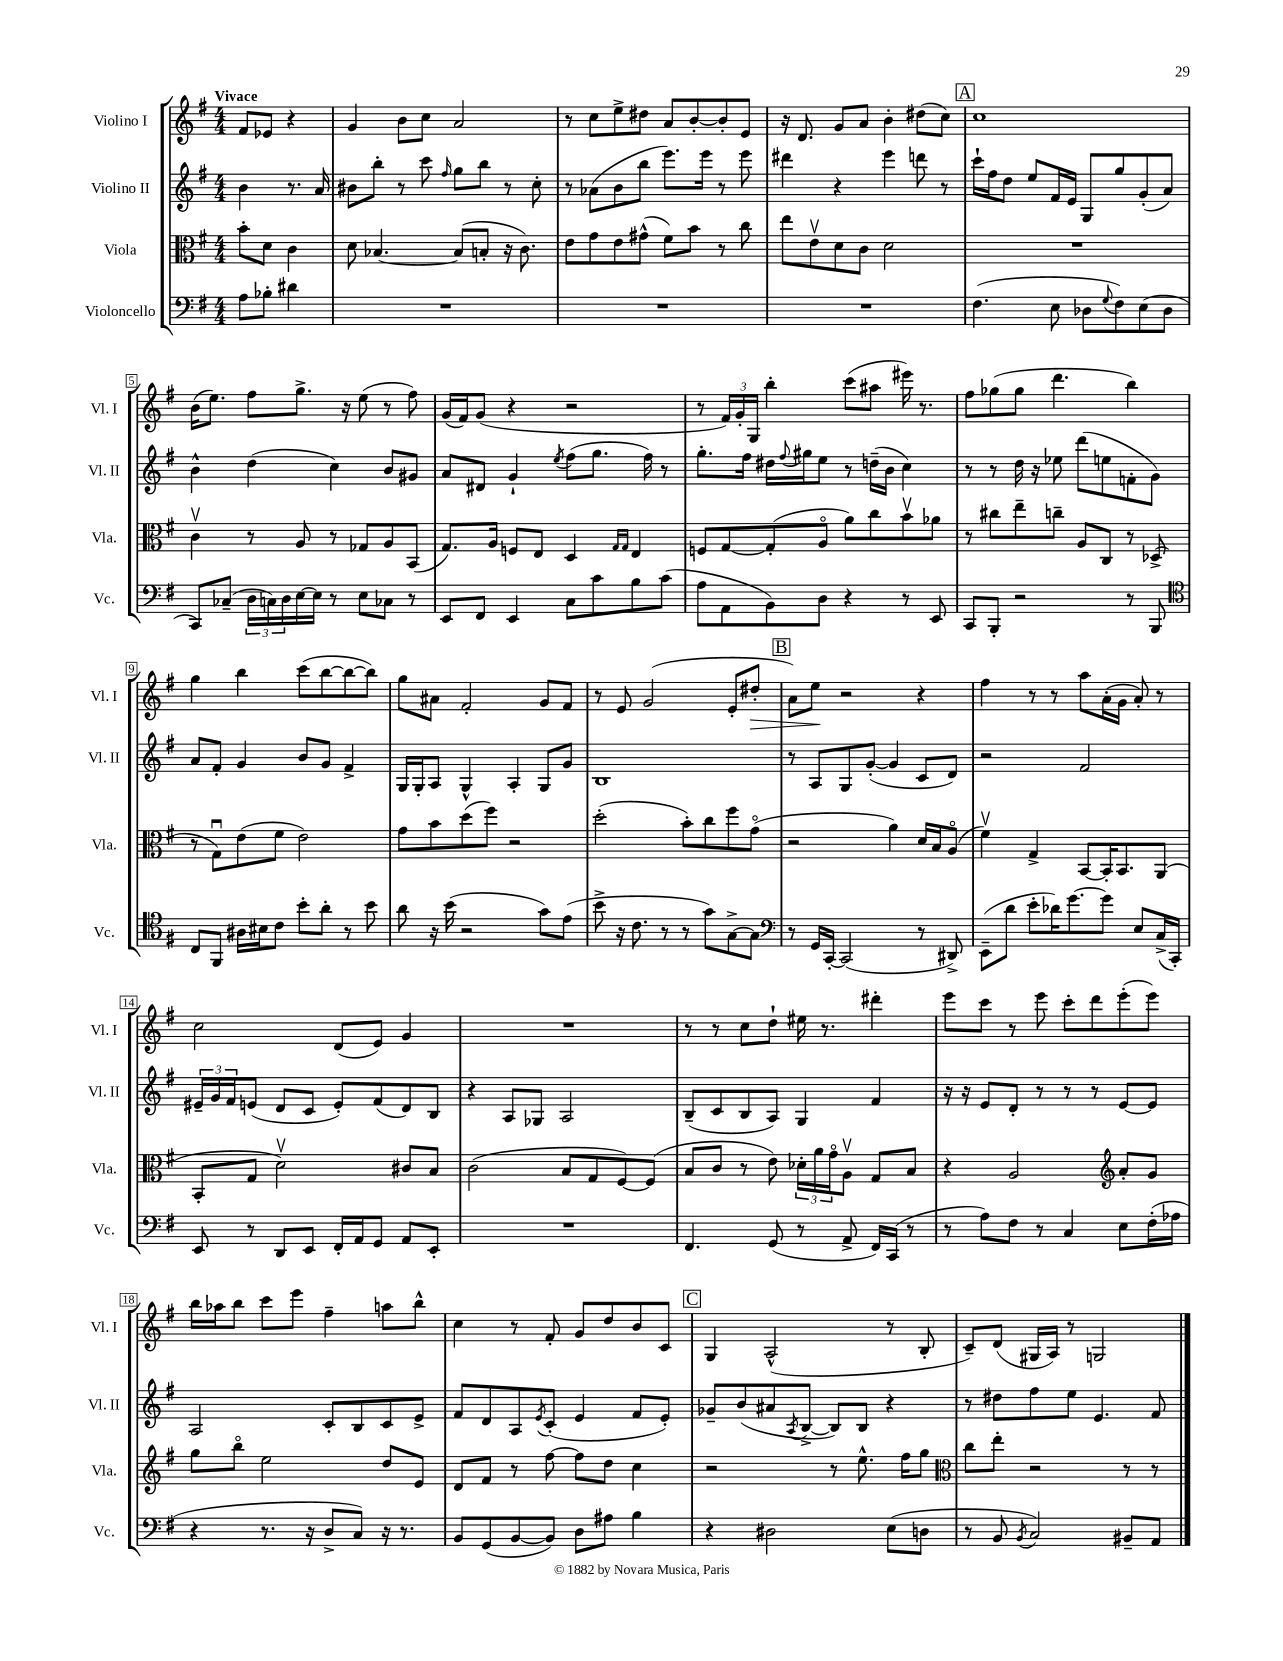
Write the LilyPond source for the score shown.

<<
\new StaffGroup <<
\new Staff = "s0" \with { instrumentName = "Violino I" shortInstrumentName = "Vl. I" } {
    \clef treble \key g \major \numericTimeSignature \time 4/4 \partial 2 \tempo "Vivace"
    fis'8 ees'8 r4 |
    g'4 b'8 c''8 a'2 |
    r8 c''8 e''8-> dis''8 a'8 b'8~-. b'8-. e'8 |
    r16 d'8. g'8 a'8 b'4-. dis''8( c''8) |
    \mark \markup { \box "A" } c''1 |
    b'16( e''8.) fis''8 g''8.-> r16 e''8( r8 fis''8) |
    g'16( fis'16) g'8( r4 r2 |
    r8 \tuplet 3/2 { fis'16) g'16-. g16 } b''4-. c'''8( ais''8 eis'''16) r8. |
    fis''8 ges''8( ges''8 d'''4. b''4) |
    g''4 b''4 c'''8( b''8~ b''8~ b''8) |
    g''8 ais'8 fis'2-. g'8 fis'8 |
    r8 e'8 g'2( e'8-. dis''8-.\> |
    \mark \markup { \box "B" } a'8) e''8\! r2 r4 |
    fis''4 r8 r8 a''8 a'16-.( g'16 a'8-.) r8 |
    c''2 d'8( e'8) g'4 |
    R1 |
    r8 r8 c''8 d''8-! eis''16 r8. dis'''4-. |
    e'''8 c'''8 r8 e'''8 c'''8-. d'''8 e'''8-.( e'''8) |
    b''16 aes''16 b''8 c'''8 e'''8 fis''4-- a''8 b''8-^ |
    c''4 r8 fis'8-. g'8 d''8 b'8 c'8 |
    \mark \markup { \box "C" } g4 a2-^( r8 b8-. |
    c'8--) d'8( gis16 a16) r8 g2 \bar "|." |
}
\new Staff = "s1" \with { instrumentName = "Violino II" shortInstrumentName = "Vl. II" } {
    \clef treble \key g \major \numericTimeSignature \time 4/4 \partial 2
    b'4 r8. a'16 |
    bis'8 b''8-. r8 c'''8 \grace { fis''16 } g''8 b''8 r8 c''8-. |
    r8 aes'8( b'8 b''8 e'''8.) e'''16 r8 e'''8 |
    dis'''4 r4 e'''4 d'''8 r8 |
    \mark \markup { \box "A" } c'''16-! fis''16 d''8 e''8 fis'16 e'16 g8 g''8 g'8-.( a'8) |
    b'4-^ d''4( c''4) b'8 gis'8 |
    a'8 dis'8 g'4-! \acciaccatura { e''8 } fis''8( g''8. fis''16) r8 |
    g''8.-. fis''16 dis''16 \appoggiatura { fis''8 } gis''16 e''8 r8 d''16--( b'16 c''4) |
    r8 r8 d''16 r16 ees''8 d'''8( e''8 f'8-. g'8) |
    a'8 fis'8-. g'4 b'8 g'8 fis'4-> |
    g16 g16-. a8 g4-^ a4-. g8 g'8 |
    b1 |
    \mark \markup { \box "B" } r8 a8 g8 g'8~-.( g'4 c'8 d'8) |
    r2 fis'2 |
    \tuplet 3/2 { eis'16-- g'16 fis'16 } e'8( d'8 c'8 e'8-.) fis'8( d'8) b8 |
    r4 a8 ges8 a2 |
    b8--( c'8 b8 a8) g4 fis'4 |
    r16 r16 e'8 d'8-. r8 r8 r8 e'8~ e'8 |
    a2 c'8-. b8 c'8 e'8-> |
    fis'8 d'8 a8 \acciaccatura { e'8 } c'8-.( e'4 fis'8 e'8-.) |
    \mark \markup { \box "C" } ges'8-- b'8( ais'8 \acciaccatura { a8 } b8~-> b8) b8 r4 |
    r8 dis''8 fis''8 e''8 e'4. fis'8 \bar "|." |
}
\new Staff = "s2" \with { instrumentName = "Viola" shortInstrumentName = "Vla." } {
    \clef alto \key g \major \numericTimeSignature \time 4/4 \partial 2
    b'8-. d'8 c'4 |
    d'8 bes4.~ bes8( b8-. r16 c'8.) |
    e'8 g'8 e'8 gis'8-^( fis'8) b'8 r8 c''8 |
    e''8 e'8\upbow d'8 c'8 d'2 |
    \mark \markup { \box "A" } R1 |
    c'4\upbow r8 a8 r8 ges8 a8 b,8( |
    g8.) a16 f8 e8 d4 \grace { g16 g16 } e4 |
    f8 g8~ g8-.( a8\flageolet a'8) c''8 b'8\upbow aes'8 |
    r8 cis''8 e''8-- c''8-- a8 c8 r8 des8->( |
    r8 g8\downbow) e'8( fis'8 e'2) |
    g'8 b'8 d''8( fis''8) r2 |
    d''2-.( b'8-.) c''8 fis''8 g'8\flageolet( |
    \mark \markup { \box "B" } r2 a'4) d'16 b16 a8\flageolet( |
    fis'4\upbow) g4-> b,8~ b,16-. b,8. a,8( |
    b,8-. g8 d'2\upbow) cis'8 b8 |
    c'2( b8 g8 fis8~) fis8( |
    b8 c'8 r8 e'8) \tuplet 3/2 { des'16-. a'16 g'16\flageolet } a8\upbow g8 b8 |
    r4 a2 \clef treble a'8-. g'8 |
    g''8 b''8\flageolet e''2 d''8 e'8 |
    d'8 fis'8 r8 fis''8~ fis''8 d''8 c''4 |
    \mark \markup { \box "C" } r2 r8 e''8.-^ fis''16 g''8 |
    \clef alto c''8 e''8-. r2 r8 r8 \bar "|." |
}
\new Staff = "s3" \with { instrumentName = "Violoncello" shortInstrumentName = "Vc." } {
    \clef bass \key g \major \numericTimeSignature \time 4/4 \partial 2
    a8 bes8-. dis'4 |
    R1 |
    R1 |
    R1 |
    \mark \markup { \box "A" } fis4.( e8 des8 \appoggiatura { g8 } fis8) e8( des8 |
    c,8) ces8--( \tuplet 3/2 { d16 c16) d16 } e16~ e16 r8 e8 ces8 r8 |
    e,8 fis,8 e,4 c8 c'8 b8 c'8( |
    a8 a,8 b,8) d8 r4 r8 e,8 |
    c,8 b,,8-. r2 r8 b,,8 |
    \clef tenor c8 fis,8 ais16 bis16 c'8 b'8-. a'8-. r8 b'8 |
    a'8 r16 b'16( r2 g'8) e'8( |
    b'8-> r16 c'8. r8 r8 g'8) g8~-> g8 |
    \mark \markup { \box "B" } \clef bass r8 g,16 c,16~-. c,2( r8 dis,8->) |
    e,8--( d'8 e'8-. des'16) g'8.~ g'8 e8 c16->( c,16-.) |
    e,8 r8 d,8 e,8 fis,16-. a,16 g,8 a,8 e,8-. |
    R1 |
    fis,4. g,8( r8 a,8-> fis,16) c,16( r8 |
    r8 a8) fis8 r8 c4 e8 fis16-.( aes16 |
    r4 r8. r16 d8-> c8) r16 r8. |
    b,8 g,8( b,8~ b,8) d8 ais8 b4 |
    \mark \markup { \box "C" } r4 dis2 e8( d8 |
    r8 b,8 \acciaccatura { b,8 } c2) bis,8-- a,8 \bar "|." |
}
>>
>>
\layout { \context { \Score \override BarNumber.stencil = #(make-stencil-boxer 0.1 0.3 ly:text-interface::print) } }
